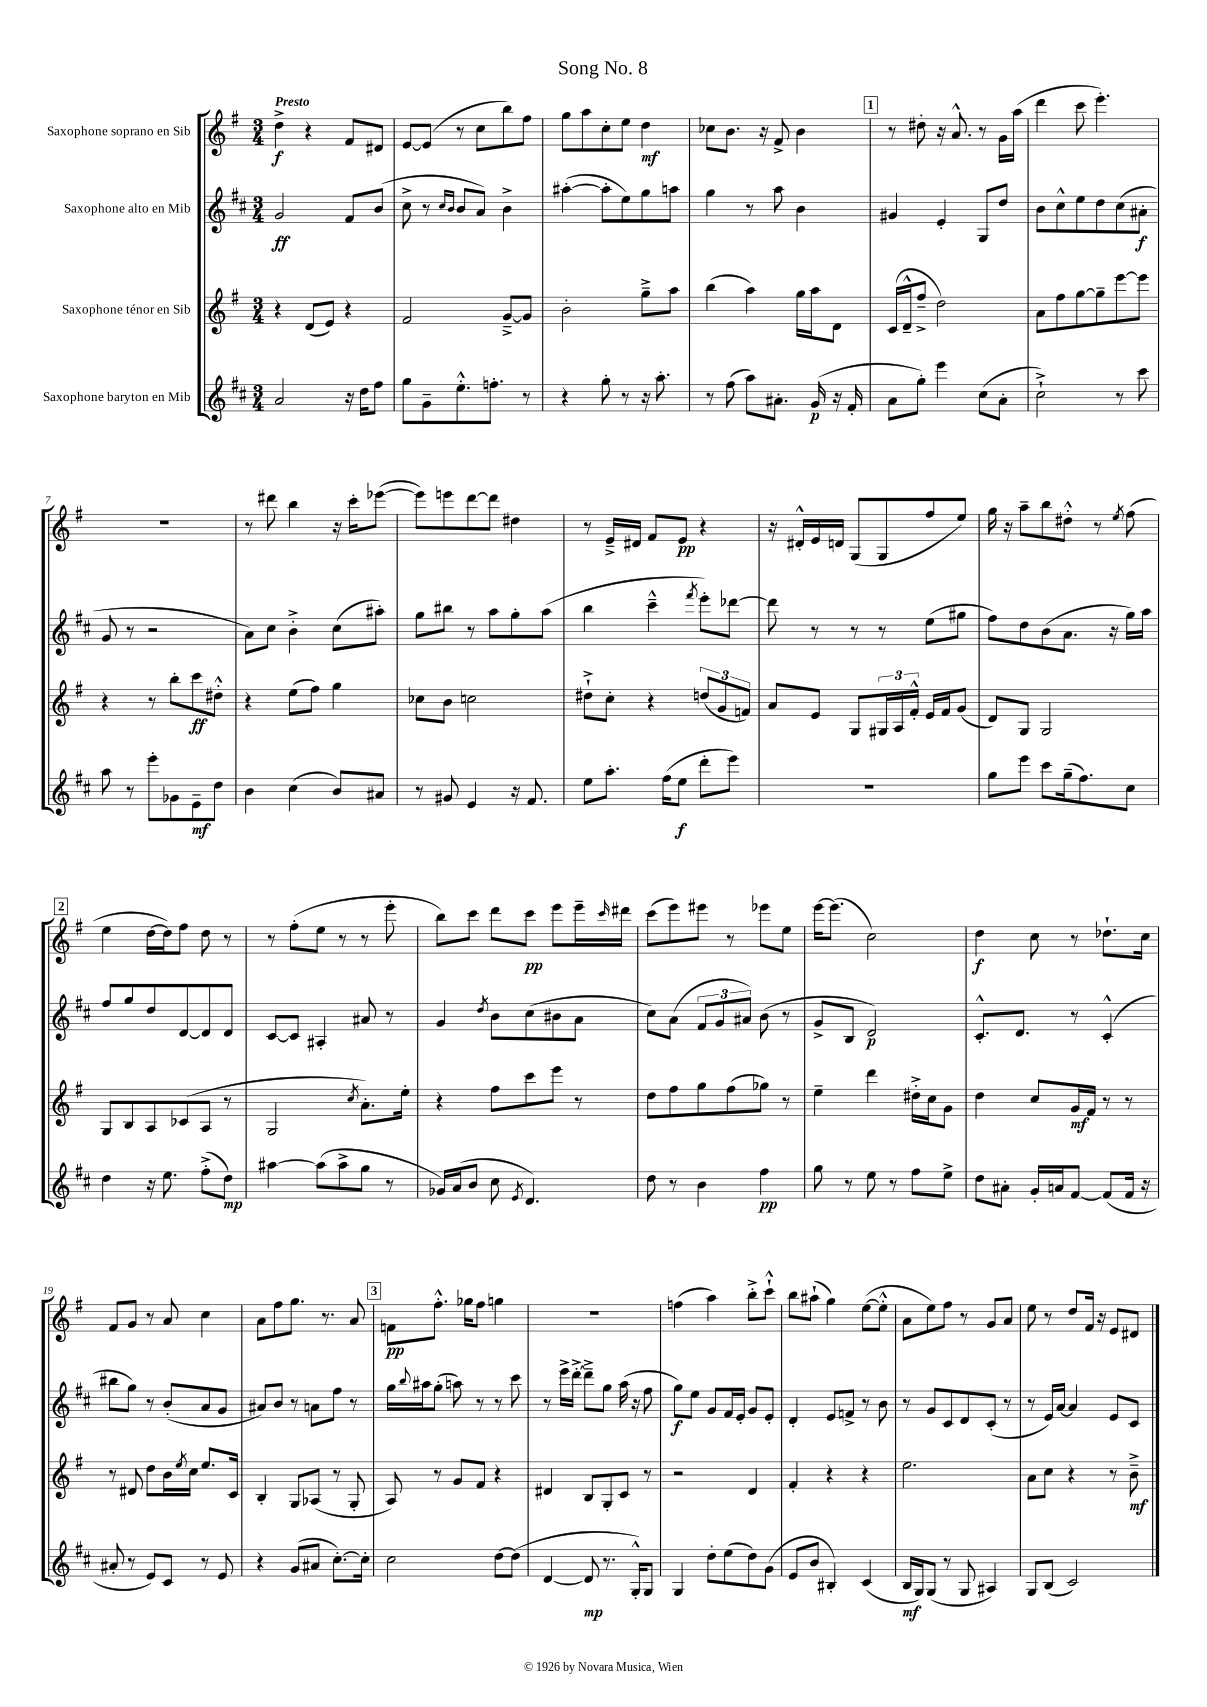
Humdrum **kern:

**kern	**kern	**kern	**kern
*staff4	*staff3	*staff2	*staff1
*clefG2	*clefG2	*clefG2	*clefG2
*k[f#c#]	*k[f#]	*k[f#c#]	*k[f#]
*M3/4	*M3/4	*M3/4	*M3/4
2a	4r	2g	4dd^
.	(8d	.	4r
.	8e)	.	.
16r	4r	8f#	8f#
16dd	.	.	.
8ff#	.	(8b	8d#
=	=	=	=
8gg	2f#	8cc#^	[8e
8g~	.	8r	(8e]
.	.	16qqcc#	.
.	.	16qqb	.
8.ee'^^	.	8b	8r
.	.	8a)	8cc
8.ff'	.	.	.
.	[8g~^	4b^	8bb)
8r	8g]	.	8ff#
=	=	=	=
4r	2b'	([4aa#'	8gg
.	.	.	8aa
8gg'	.	8aa#']	8cc'
8r	.	8ee)	8ee
16r	8gg~^	8gg	4dd
8.aa'	.	.	.
.	8aa	8aa	.
=	=	=	=
8r	(4bb	4gg	8cc-
(8ff#	.	.	8.b
8aa)	4aa)	8r	.
.	.	.	16r
8.a#'	.	8aa	8f#^
.	16gg	4b	4b
(16g	16aa	.	.
16r	8d	.	.
16f#'	.	.	.
=	=	=	=
8a	(16c	4g#	8r
.	16d~^^	.	.
8gg')	8ff#~^	.	8dd#'
4eee	2dd)	4e'	16r
.	.	.	8.a^^
(8cc#	.	8G	8r
8a'	.	8dd	16g
.	.	.	(16aa
=	=	=	=
2cc#`^)	8a	8b	4ddd
.	8ff#	8cc#^^	.
.	[8gg	8ee	8ccc
.	8gg~]	8dd	4.eee')
8r	[8eee	(8cc#	.
8ccc#	8eee]	8a#'	.
=	=	=	=
8aa	4r	8g	2.r
8r	.	8r	.
8eee'	8r	2r	.
8g-	8bb'	.	.
8e~	8ccc	.	.
8dd	8dd#'^^	.	.
=	=	=	=
4b	4r	8a)	8r
.	.	8cc#	8ddd#
(4cc#	(8ee	4b'^	4bb
.	8ff#)	.	.
8b)	4gg	(8cc#	16r
.	.	.	16ccc'
8a#	.	8aa#')	([8eee-
=	=	=	=
8r	8cc-	8gg	8eee-])
8g#	8b	8bb#	8eee
4e	2cc	8r	[8ddd
.	.	8aa	8ddd]
16r	.	8gg'	4dd#
8.f#	.	.	.
.	.	(8aa	.
=	=	=	=
8ee	8dd#`^	4bb	8r
8.aa'	8cc'	.	16e~^
.	.	.	16d#
.	4r	4ccc#~^^	8f#
(16ff#	.	.	.
8ee	.	.	8e
.	.	8qfff#	.
8ddd'	(12dd	8eee')	4r
.	12g	.	.
8eee)	.	[8ddd-	.
.	12f)	.	.
=	=	=	=
2.r	8a	8ddd-]	16r
.	.	.	16d#'^^
.	8e	8r	16e
.	.	.	16d
.	8G	8r	(8G
.	24G#	8r	8G
.	24A	.	.
.	24f#'^^	.	.
.	16e	(8ee	8ff#
.	16f#	.	.
.	(8g	8gg#	8ee)
=	=	=	=
8gg	8d)	8ff#)	16gg
.	.	.	16r
8eee	8G	8dd	8aa~
8ccc#	2G	(8b	8bb
(16gg~	.	8.a	8dd#'^^
8.ff#)	.	.	.
.	.	.	8r
.	.	16r	.
.	.	.	8qee
8cc#	.	16gg)	(8ff#
.	.	16aa	.
=	=	=	=
4dd	8G	8ff#	4ee
.	8B	8gg	.
16r	8A	8dd	[16dd
8.ee	.	.	16dd])
.	(8c-	[8d	8ff#
(8ff#'^	8A	8d]	8dd
8dd)	8r	8d	8r
=	=	=	=
[4aa#	2G	[8c#	8r
.	.	8c#]	(8ff#'
(8aa#]	.	4A#'	8ee
8aa#^	.	.	8r
.	8qcc	.	.
8gg	8.a')	8a#	8r
8r	.	8r	8eee'
.	16ee'	.	.
=	=	=	=
16g-)	4r	4g	8bb)
(16a	.	.	.
8b	.	.	8ccc
.	.	8qdd	.
8cc#	8ff#	8b	8ddd
8qe	.	.	.
4.d)	8ccc	(8cc#	8ccc
.	8eee	8b#	8eee
.	8r	8a	16eee~
.	.	.	16qqccc
.	.	.	16ddd#
=	=	=	=
8dd	8dd	8cc#)	(8ccc
8r	8ff#	(8a	8eee)
4b	8gg	12f#	8eee#
.	.	12g	.
.	(8ff#	.	8r
.	.	12a#)	.
4ff#	8gg-)	(8b	8eee-
.	8r	8r	8ee
=	=	=	=
8gg	4ee~	8g^	[16eee
.	.	.	(8.eee]
8r	.	8B	.
8ee	4ddd	2d)	2cc)
8r	.	.	.
8ff#	16dd#'^	.	.
.	16cc	.	.
8ee^	8g	.	.
=	=	=	=
8dd	4dd	8.c#'^^	4dd
8a#'	.	.	.
.	.	8.d	.
16g'	8cc	.	8cc
16a	.	.	.
[8f#	16g	8r	8r
.	16f#	.	.
(8f#]	8r	(4c#'^^	8.dd-`
16f#	8r	.	.
16r	.	.	16cc
=	=	=	=
8a#'	8r	8bb#	8f#
8r	8d#	8gg)	8g
8e)	8dd	8r	8r
8c#	16b	(8b'	8a
.	8qee	.	.
.	16cc	.	.
8r	8.ee	8a	4cc
8e	.	8g	.
.	16c	.	.
=	=	=	=
4r	4B'	8a#)	8a
.	.	8b	8ff#
(8g	8G	8r	8.gg
8a#	(8A-	8a	.
.	.	.	8.r
[8.cc#')	8r	8ff#	.
.	8G'	8r	8a
16cc#']	.	.	.
=	=	=	=
2cc#	8A)	16gg	8f
.	.	8qqbb	.
.	.	16aa#	.
.	8r	(8gg'	8.ff#'^^
.	8g	8aa)	.
.	.	.	16gg-
.	8f#	8r	8ff#
[8dd	4r	8r	4gg
(8dd]	.	8ccc#	.
=	=	=	=
[4d	4d#	8r	2.r
.	.	16eee^	.
.	.	[16ddd'^	.
8d]	8B	8ddd~^]	.
8.r	8G'	8gg	.
.	8c	(16aa	.
16G'^^)	.	16r	.
8G	8r	8ff#	.
=	=	=	=
4G	2r	8gg)	(4ff
.	.	8ee	.
8dd'	.	8g	4aa)
(8ee	.	16f#	.
.	.	16e'	.
8dd)	4d	8g	8bb'^
(8g	.	8e'	8ccc`^^
=	=	=	=
8e	4f#'	4d'	8bb
8b	.	.	(8aa#`
4B#')	4r	8e	4gg)
.	.	8f^	.
(4c#	4r	8r	([8ee
.	.	8b	8ee'^^]
=	=	=	=
16B	2.ee	8r	8a
16G)	.	.	.
(8G	.	8g	8ee)
8r	.	8c#	8ff#
8G	.	8d	8r
4A#)	.	(8c#'	8g
.	.	8r	8a
=	=	=	=
8G	8a	8r	8ee
(8B	8cc	16e)	8r
.	.	[16a	.
2c#)	4r	4a]	8dd
.	.	.	16f#
.	.	.	16r
.	8r	8e	8e
.	8b~^	8c#	8d#
==	==	==	==
*-	*-	*-	*-
